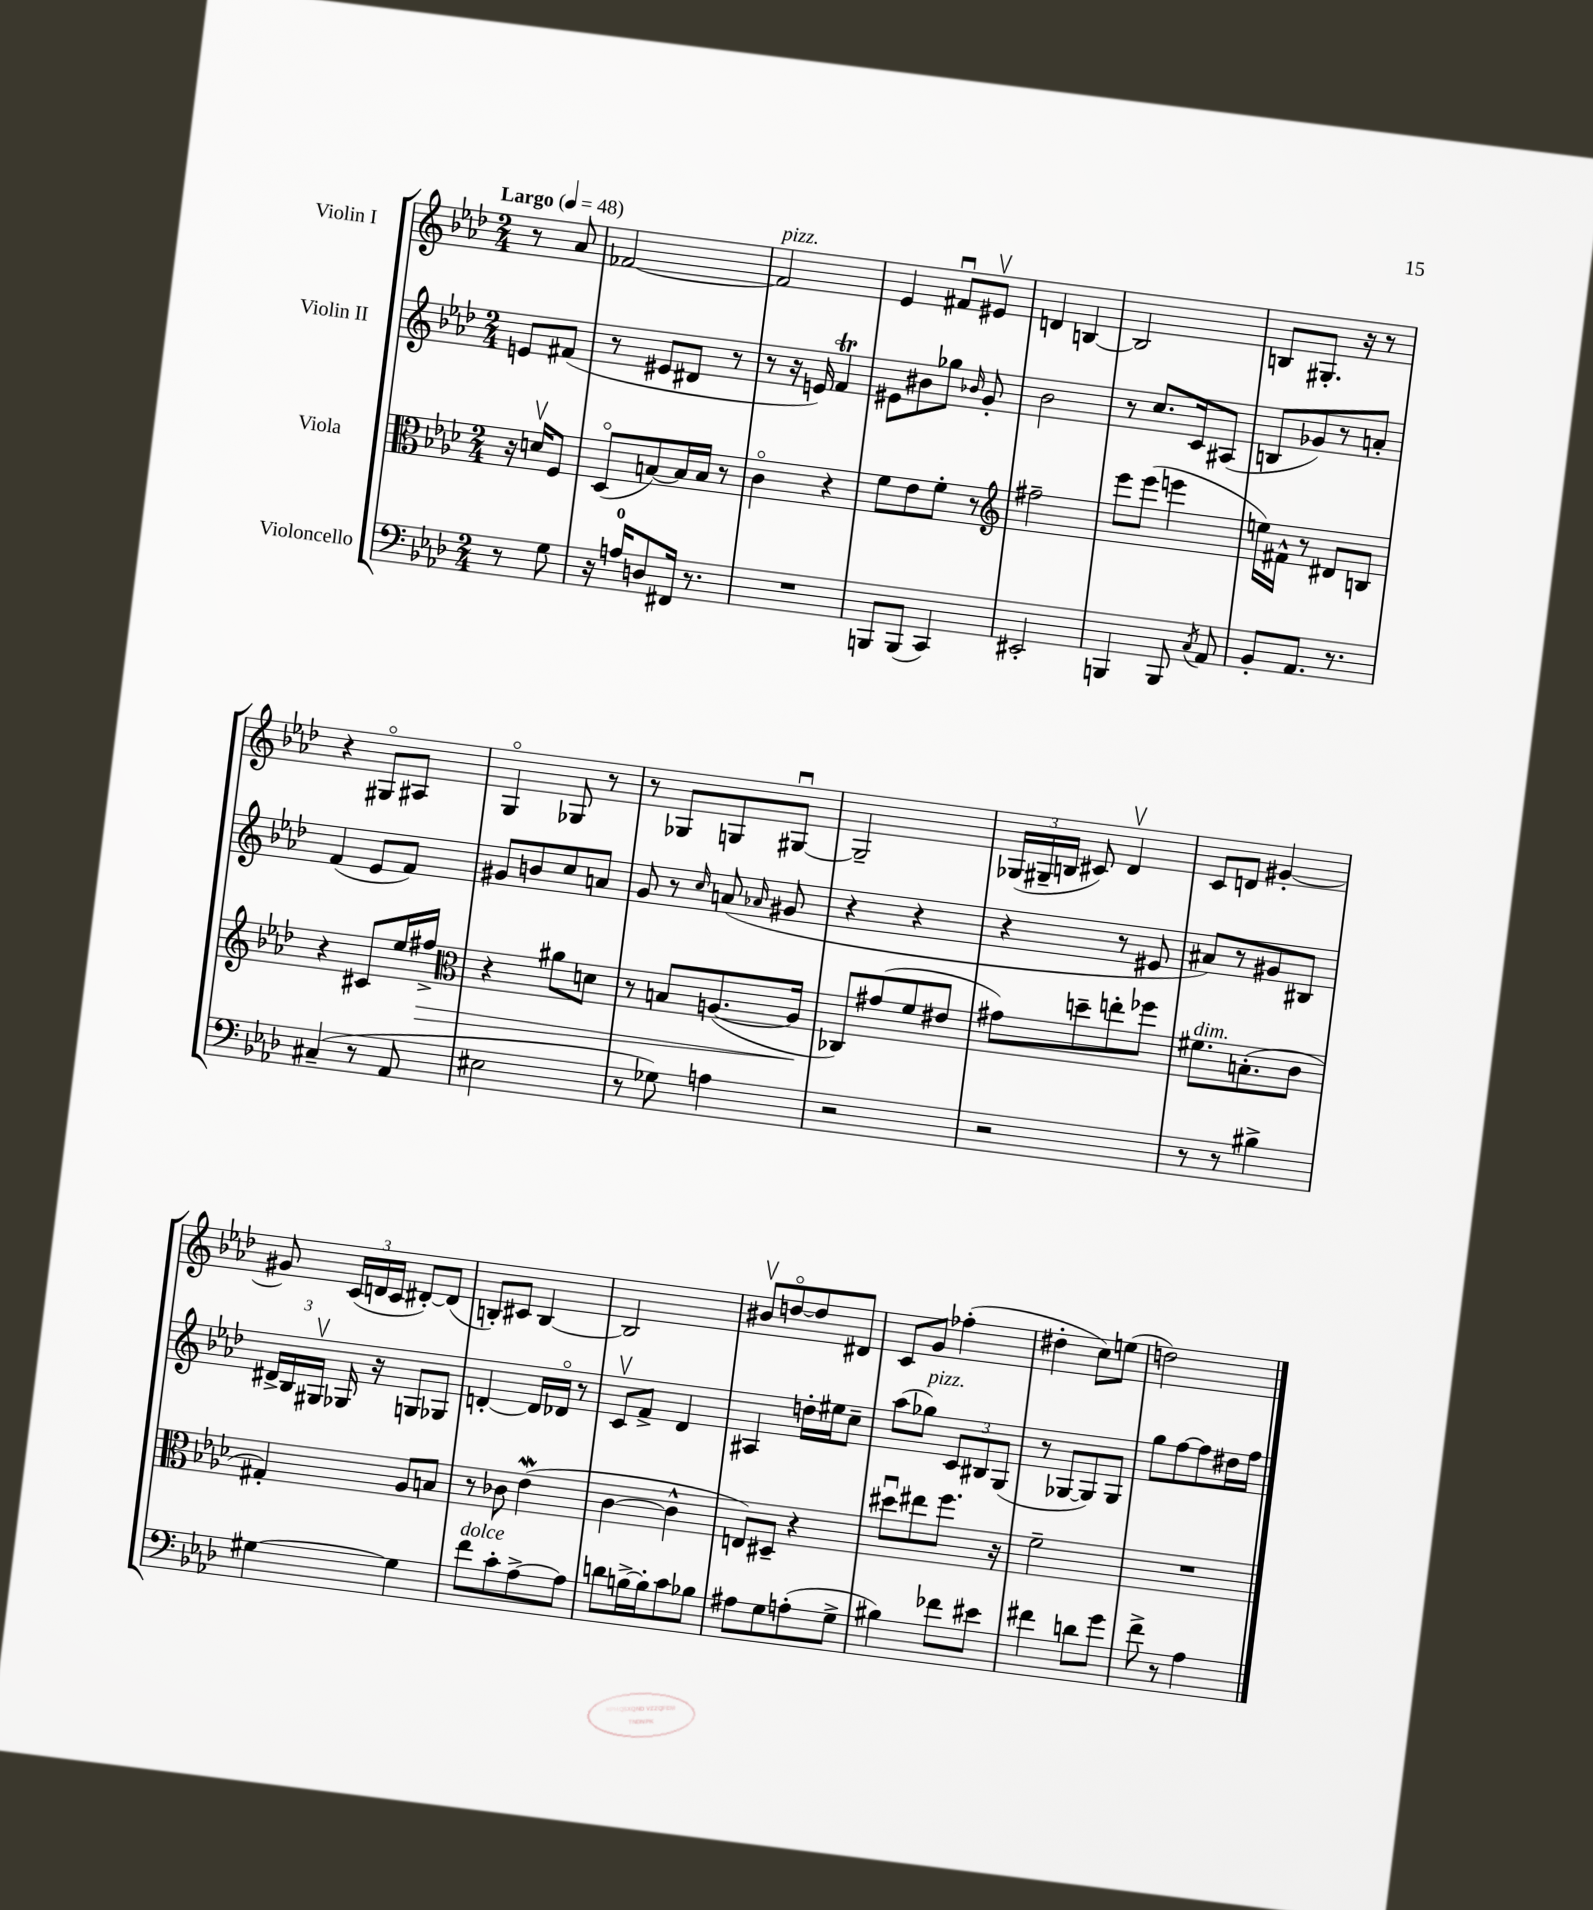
<<
\new StaffGroup <<
\new Staff = "s0" \with { instrumentName = "Violin I" } {
    \clef treble \key aes \major \numericTimeSignature \time 2/4 \partial 4 \tempo "Largo" 4 = 48
    \autoBeamOff r8 aes'8 |
    fes'2~ |
    fes'2^\markup { \italic "pizz." } |
    ees'4 fis'8[\downbow eis'8]\upbow |
    d'4 b4~ |
    b2 |
    b8[ gis8.]-. r16 r8 |
    r4 gis8[\flageolet ais8] |
    g4\flageolet ges8 r8 |
    r8 ges8[ g8 gis8]~\downbow |
    gis2-- |
    \tuplet 3/2 { ges16[( gis16-- b16] } cis'8) des'4\upbow |
    c'8[ d'8] gis'4~-. |
    gis'8 \tuplet 3/2 { c'16[( d'16 c'16] } dis'8[~-.) dis'8]( |
    b8[-.) cis'8] b4~ |
    b2 |
    bis'8[\upbow d''8~\flageolet d''8 dis'8] |
    c'8[ g'8] fes''4-.( |
    dis''4-. c''8[) e''8]( |
    d''2) \bar "|." |
}
\new Staff = "s1" \with { instrumentName = "Violin II" } {
    \clef treble \key aes \major \numericTimeSignature \time 2/4 \partial 4
    \autoBeamOff e'8[ fis'8]( |
    r8 eis'8[ dis'8] r8 |
    r8 r16 e'16) f'4\trill |
    eis'8[ bis'8 ges''8] \grace { bes'16 } g'8-. |
    bes'2 |
    r8 c''8.[ c'16 ais8]( |
    b8[ ges'8) r8 a'8]-. |
    f'4( ees'8[ f'8]) |
    gis'8[ b'8 c''8 a'8] |
    g'8 r8 \grace { c''16 } a'8( \grace { aes'16 } gis'8 |
    r4 r4 |
    r4 r8 eis'8 |
    ais'8[) r8 gis'8 bis8] |
    \tuplet 3/2 { dis'16[-> bes16 gis16]\upbow } ges16 r16 g8[ ges8] |
    d'4~-. d'16[ des'16]\flageolet r8 |
    c'8[\upbow f'8]-> des'4 |
    ais4 d''16[-. eis''16 c''8]-- |
    aes''8[( ges''8]^\markup { \italic "pizz." }) \tuplet 3/2 { c'8[ bis8 g8]( } |
    r8 ges8[~ ges8) ges8] |
    g''8[ f''8~ f''8 dis''16 f''16] \bar "|." |
}
\new Staff = "s2" \with { instrumentName = "Viola" } {
    \clef alto \key aes \major \numericTimeSignature \time 2/4 \partial 4
    \autoBeamOff r16 d'16[\upbow f8] |
    des8[\flageolet( b8~) b16 b16] r8 |
    c'4\flageolet r4 |
    f'8[ ees'8 f'8]-. r8 |
    \clef treble fis''2-- |
    ees'''8[ ees'''8]( e'''4 |
    e''16[) fis'16]-^ r8 dis'8[ b8] |
    r4 cis'8[ ees''16 fis''16]->\> |
    \clef alto r4 ais'8[ d'8] |
    r8 b8[ a8.~( a16]\! |
    ces8[) gis'8( f'8 eis'8] |
    gis'8[) d''8-- e''8-. fes''8] |
    fis'8.[^\markup { \italic "dim." } b8.-.( c'8] |
    gis4-.) aes8[ b8] |
    r8 ces'8 ees'4\mordent( |
    c'4~ c'4-^ |
    e8[) dis8]-- r4 |
    dis''8[\downbow eis''8 f''8.] r16 |
    f'2-- |
    R2 \bar "|." |
}
\new Staff = "s3" \with { instrumentName = "Violoncello" } {
    \clef bass \key aes \major \numericTimeSignature \time 2/4 \partial 4
    \autoBeamOff r8 g8 |
    r16 a16[-0 d8 fis,16] r8. |
    R2 |
    b,,8[ b,,8]( c,4) |
    eis,2-. |
    b,,4 b,,8 \acciaccatura { c8 } aes,8 |
    bes,8[-. aes,8.] r8. |
    cis4--( r8 aes,8 |
    eis2 |
    r8 ges8) a4 |
    r2 |
    r2 |
    r8 r8 bis4-> |
    gis4~ gis4 |
    f'8[^\markup { \italic "dolce" } c'8-. aes8~-> aes8] |
    d'8[ b16~-> b16-. c'8 bes8] |
    ais8[ g8 a8-.( g8]-> |
    bis4) fes'8[ eis'8] |
    fis'4 d'8[ g'8] |
    f'8-> r8 aes4 \bar "|." |
}
>>
>>
\layout { \context { \Score \remove "Bar_number_engraver" } }
